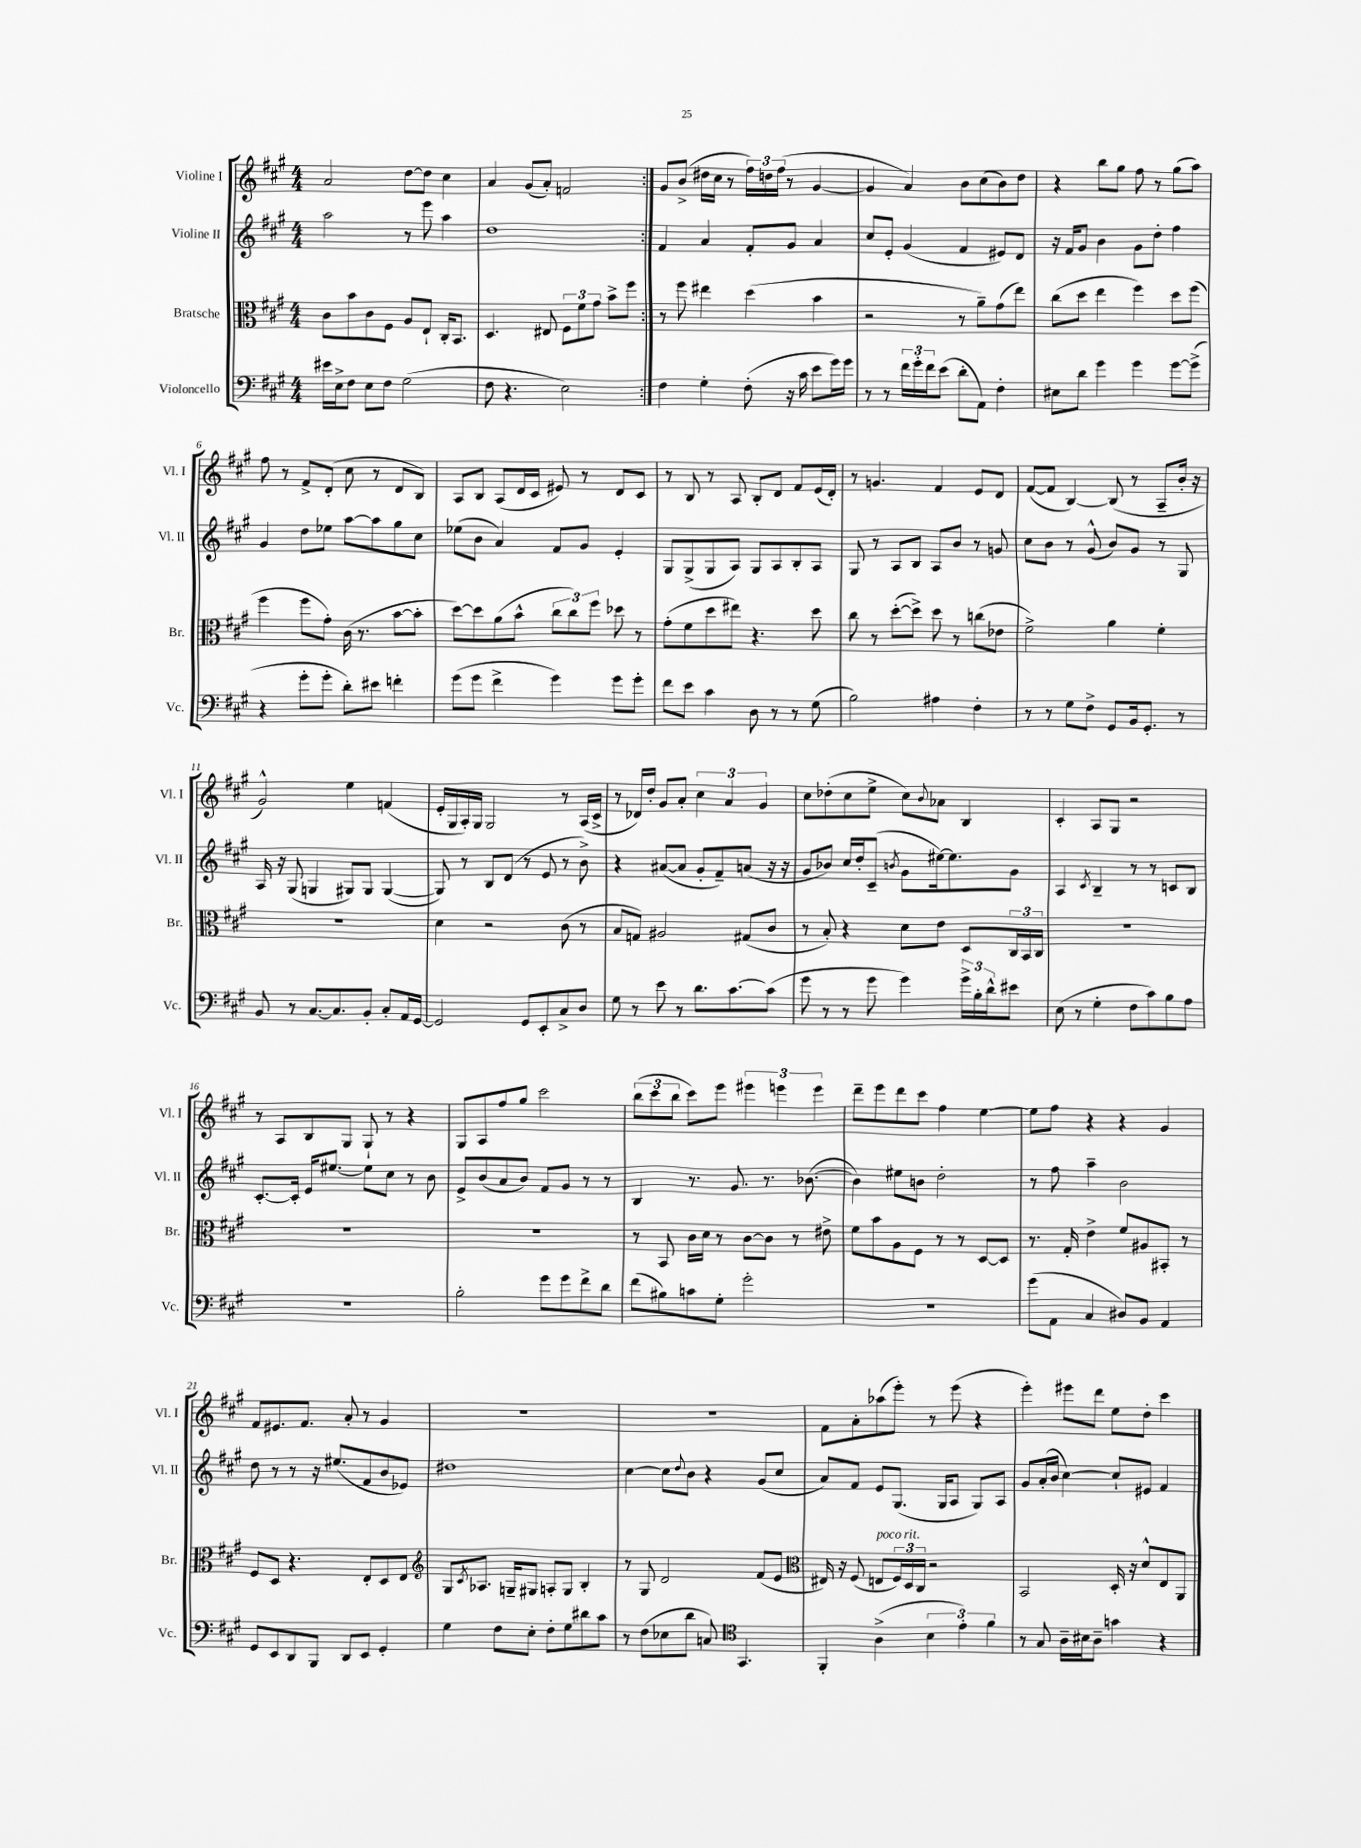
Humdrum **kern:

**kern	**kern	**kern	**kern
*part4	*part3	*part2	*part1
*staff4	*staff3	*staff2	*staff1
*I"Violoncello	*I"Bratsche	*I"Violine II	*I"Violine I
*I'Vc.	*I'Br.	*I'Vl. II	*I'Vl. I
*clefF4	*clefC3	*clefG2	*clefG2
*k[f#c#g#]	*k[f#c#g#]	*k[f#c#g#]	*k[f#c#g#]
*M4/4	*M4/4	*M4/4	*M4/4
=1	=1	=1	=1
16e#X\LL	8c#\L	2aa\	2a/
16E^\J	.	.	.
8F#\J	8b\	.	.
8E\L	8c#\	.	.
8F#\J	8F#\J	.	.
(2G#\	8A/L	8r	[8dd\L
.	8E`/J	8eee\	8dd\J]
.	16C#'/KL	4aa\	4cc#\
.	8.BB/J	.	.
=2	=2	=2	=2
8F#\	4.D/	1dd	4a/
4.r	.	.	.
.	.	.	(8g#/L
.	8E#X/	.	8a'/J)
2E\)	12F#\L	.	2fn/
.	12f#\	.	.
.	12g#\J	.	.
.	8b^\L	.	.
.	8ff#\J	.	.
=3:|!	=3:|!	=3:|!	=3:|!
4F#\	8r	4f#/	8g#/L
.	8ff#\	.	(8b^/J
4G#'\	4ee#X\	4a/	16dd#X\LL
.	.	.	16cc#\JJ
.	.	.	8r
(8F#'\	(4dd\	8f#'/L	24ff#\LL)
.	.	.	24ddn\
.	.	.	(24ff#\JJ
16r	.	8g#/J	8r
16c#\	.	.	.
8e\L	4b\	4a/	[4g#/
16g#\L)	.	.	.
16g#\JJ	.	.	.
=4	=4	=4	=4
8r	2r	8cc#/L	4g#/]
8r	.	8e'/J	.
24f#\LL	.	(4g#/	4a/)
24g#'\	.	.	.
24f#\J	.	.	.
(8e\J	.	.	.
8d'\L	8r	4f#/	8b\L
8AA\J)	8a~\L)	.	(8cc#\
4F#'\	(8g#\	8e#X/L)	8b\)
.	8ee\J)	8d/J	8dd\J
=5	=5	=5	=5
8E#X\L	(8cc#\L	16r	4r
.	.	16f#/KL	.
8d\J	8dd\J	8g#/J	.
4g#\	4ee\	4b\	8bb\L
.	.	.	8gg#\J
4g#\	4ff#\)	8g#\L	8ff#\
.	.	8dd'\J	8r
[8g#\L	8dd\L	4ff#\	(8gg#\L
(8g#^\J]	(8ff#\J	.	8aa\J)
!!LO:LB:g=z
=6	=6	=6	=6
4r	4ff#\	4g#/	8ff#\
.	.	.	8r
8g#'\L	8ff#\L	8dd\L	8f#^/L
8g#'\J	8g#'\J)	8ee-X\J	(8d'/J
8d'\L)	(16c#\	[8aa\L	8cc#\
.	8.r	.	.
8e#X\J	.	8aa\]	8r
4fn'\	[8b\L	8gg#\	8d/L
.	8b'\J]	8cc#\J	8B/J)
=7	=7	=7	=7
(8g#\L	[8dd\L)	(8ee-X\L	8A/L
8g#\J	8dd\]	8b\J	8B/J
4f#^\	(8a\	4a/)	(8A/L
.	8b^^\J	.	16d/L
.	.	.	16c#/JJ
4g#\)	12cc#\L	8f#/L	8e#X/)
.	12cc#\)	.	.
.	.	8g#/J	8r
.	12ff#\J	.	.
8g#\L	8dd-X\	4e'/	8d/L
8g#'\J	8r	.	8c#/J
=8	=8	=8	=8
8f#\L	(8g#'\L	8G#/L	8r
8e\J	8f#\	(8G#^/	8B/
4c#\	8dd\	8G#/	8r
.	8ee#X\J)	8A/J)	8A/
8D\	4.r	8G#/L	8B'/L
8r	.	8A/	8d/J
8r	.	8B'/	8f#/L
(8G#\	8dd\	8A/J	(16e/L
.	.	.	16d'/JJ)
=9	=9	=9	=9
2B\)	8cc#\	8G#/	8r
.	8r	8r	4.gn/
.	([8dd'\L	8A/L	.
.	8dd^\J])	8B/J	.
4A#X\	8dd\	8A/L	4f#/
.	8r	8b/J	.
4F#'\	(8ccn\L	8r	8e/L
.	8e-X\J	8gn/	8d/J
=10	=10	=10	=10
8r	2f#^\)	8cc#\L	([8f#/L
8r	.	8b\J	8f#/J]
8G#\L	.	8r	[4B/)
8F#^\J	.	(8g#^^/	.
8GG#/L	4a\	8b/L)	(8B/]
16BB/k	.	8g#/J	8r
8.GG#'/J	.	.	.
.	4f#'\	8r	8A~/L
8r	.	8G#/	16b'/Jk
.	.	.	16r
!!LO:LB:g=z
=11	=11	=11	=11
8BB/	1r	16A/	2g#^^/)
.	.	16r	.
8r	.	(8G#/	.
[8.C#/L	.	4Gn/	.
8.C#/]	.	.	.
.	.	8G#X/L)	4ee\
8BB'/J	.	8G#/J	.
8C#'/L	.	([4G#/	(4fn/
16AA/L	.	.	.
[16GG#/JJ	.	.	.
=12	=12	=12	=12
2GG#/]	4d\	8G#/])	16e'/LL
.	.	.	16G#/
.	.	8r	16A'/)
.	.	.	16G#/JJ
.	2r	8B/L	2G#/
.	.	(8d/J	.
8GG#/L	.	8r	.
8EE'/	.	8e/	.
8C#^/	(8c#\	8r	8r
8D/J	8r	8b^\)	(16A/LL
.	.	.	16c#^/JJ
=13	=13	=13	=13
8G#\	8B/L	4r	8r
8r	8Gn/J)	.	16d-X/LL)
.	.	.	16dd'/JJ
8e\	2A#X/	([8a#X/L	8g#/L
8r	.	8a#/J]	8a'/J
8.d\L	.	8g#'/L	6cc#\
.	.	8f#~/)	.
.	.	.	6a/
[8.c#\	.	.	.
.	(8G#X/L	(8an/J	.
.	.	.	6g#/
(8c#\J]	8c#/J	16r	.
.	.	16r	.
=14	=14	=14	=14
8g#\	8r	8g#/L	8cc#\L
8r	8B'/)	8b-X/J)	(8dd-X'\
8r	4r	16cc#/LL	8cc#\
.	.	16dd'/J	.
8g#\	.	(8c#~/J	8ee^\J
.	.	8qbn/	.
4g#\)	8d\L	8g#\L	8cc#\L)
.	.	.	8qqb/
.	8e\J	[16ee#X\k)	8a-X\J
.	.	8.ee#\]	.
24g#^\LL	8D/L	.	4B/
24B'\	.	.	.
24d^^\J	.	.	.
8e#X\J	24C#/L	8g#\J	.
.	24BB/	.	.
.	24C#/JJ	.	.
=15	=15	=15	=15
(8E\	1r	4A/	4c#'/
8r	.	.	.
.	.	8qc#/	.
4G#'\	.	4B~/	8A/L
.	.	.	8G#/J
8F#\L	.	8r	2r
8c#\)	.	8r	.
8B\	.	8cn/L	.
8A\J	.	8B/J	.
!!LO:LB:g=z
=16	=16	=16	=16
1r	1r	[8.c#'/L	8r
.	.	.	8A/L
.	.	16c#'/Jk]	.
.	.	16e/KL	8B/
.	.	[8.ee#X/J	.
.	.	.	8G#/J
.	.	8ee#\L]	8G#`/
.	.	8cc#\J	8r
.	.	8r	4r
.	.	8b\	.
=17	=17	=17	=17
2B'\	1r	8e^/L	8G#/L
.	.	(8b/	8A/
.	.	8a/	8ff#/
.	.	8b/J)	8gg#/J
8g#\L	.	8f#/L	2ccc#\
8g#\	.	8g#/J	.
8f#^\	.	8r	.
8d\J	.	8r	.
=18	=18	=18	=18
(8f#\L	8r	4B/	(12bb\L
.	.	.	12ccc#\
8B#X\)	8BB/	.	.
.	.	.	12bb\J
8cn\	16c#\LL	8.r	8ccc#\L)
.	16d\JJ	.	.
8G#'\J	8r	.	8eee\J
.	.	8.g#/	.
2g#'\	[8c#\L	.	6eee#X\
.	8c#\J]	8.r	.
.	.	.	6eeen\
.	8r	.	.
.	.	([8.b-X\	.
.	.	.	6eee\
.	8e#X^\	.	.
=19	=19	=19	=19
1r	8f#\L	4b-\])	8ddd~\L
.	8b\	.	8eee\
.	8A\	8ee#X\L	8ddd\
.	8F#\J	8bn\J	8ccc#\J
.	8r	2dd'\	4ff#\
.	8r	.	.
.	[8D/L	.	[4ee\
.	8D/J]	.	.
=20	=20	=20	=20
(8g#\L	8.r	8r	8ee\L]
8AA\J	.	8ff#\	8ff#\J
.	16G#'/	.	.
4C#/	4e^\	4aa~\	4r
8D#X/L)	8f#/L	2b\	4r
8BB/J	8A#X/	.	.
4AA/	8BB#X'/J	.	4g#/
.	8r	.	.
!!LO:LB:g=z
=21	=21	=21	=21
8GG#/L	8F#/L	8dd\	8f#/L
8EE/	8D/J	8r	8.e#X/
8DD/	4.r	8r	.
.	.	.	8.f#/J
8BBB/J	.	16r	.
.	.	(8.ee#X/L	.
8DD/L	.	.	8a'/
8EE/J	8E'/L	8f#/	8r
4GG#'/	8D/	8b/	4g#/
.	8E/J	8e-X/J)	.
=22	=22	=22	=22
*	*clefG2	*	*
4G#\	8G#/L	1dd#X	1r
.	8qc#/	.	.
.	8.A-X/J	.	.
8F#\L	.	.	.
.	16Gn~/KL	.	.
8E'\J	8G#X/J	.	.
8F#'\L	8An'/L	.	.
8G#\	8G#/J	.	.
8d#X\	4B'/	.	.
8c#\J	.	.	.
=23	=23	=23	=23
8r	8r	[4cc#\	1r
(8F#\L	8G#/	.	.
8E-X\	2d/	8cc#\L]	.
.	.	8qqdd/	.
8d\J	.	8b\J	.
8Cn/)	.	4r	.
*clefC4	*	*	*
4.GG#/	.	.	.
.	(8f#/L	(8g#/L	.
.	8e/J	8cc#/J	.
=24	=24	=24	=24
*	*clefC3	*	*
4FF#'/	16E#X/)	8a/L)	8f#\L
.	16r	.	.
.	(8F#/	8f#/J	8a'\
!	!LO:TX:a:i:t=poco rit.	!	!
(4A^\	8En/L	8e/L	(8aa-X\
.	24F#/L)	(8.G#/J	8eee'\J)
.	24D/	.	.
.	24C#/JJ	.	.
6B\	2r	.	8r
.	.	16G#/KL	.
.	.	8A/J	(8eee\
6e'\)	.	.	.
.	.	8G#/L)	4r
6f#\	.	.	.
.	.	8A/J	.
=25	=25	=25	=25
8r	2BB/	8g#/L	4eee'\)
8G#/	.	(16a'/L	.
.	.	16b/JJ	.
16A~\LL	.	[4cc#\)	8eee#X\L
16B#X\J	.	.	.
8A~\J	.	.	8ddd\J
4gn\	16D'/	8cc#`/L]	8ee\L
.	16r	.	.
.	8d^^/L	8e#X/J	8dd'\J
4r	8E/	4f#/	4ccc#\
.	8AA/J	.	.
==	==	==	==
*-	*-	*-	*-
